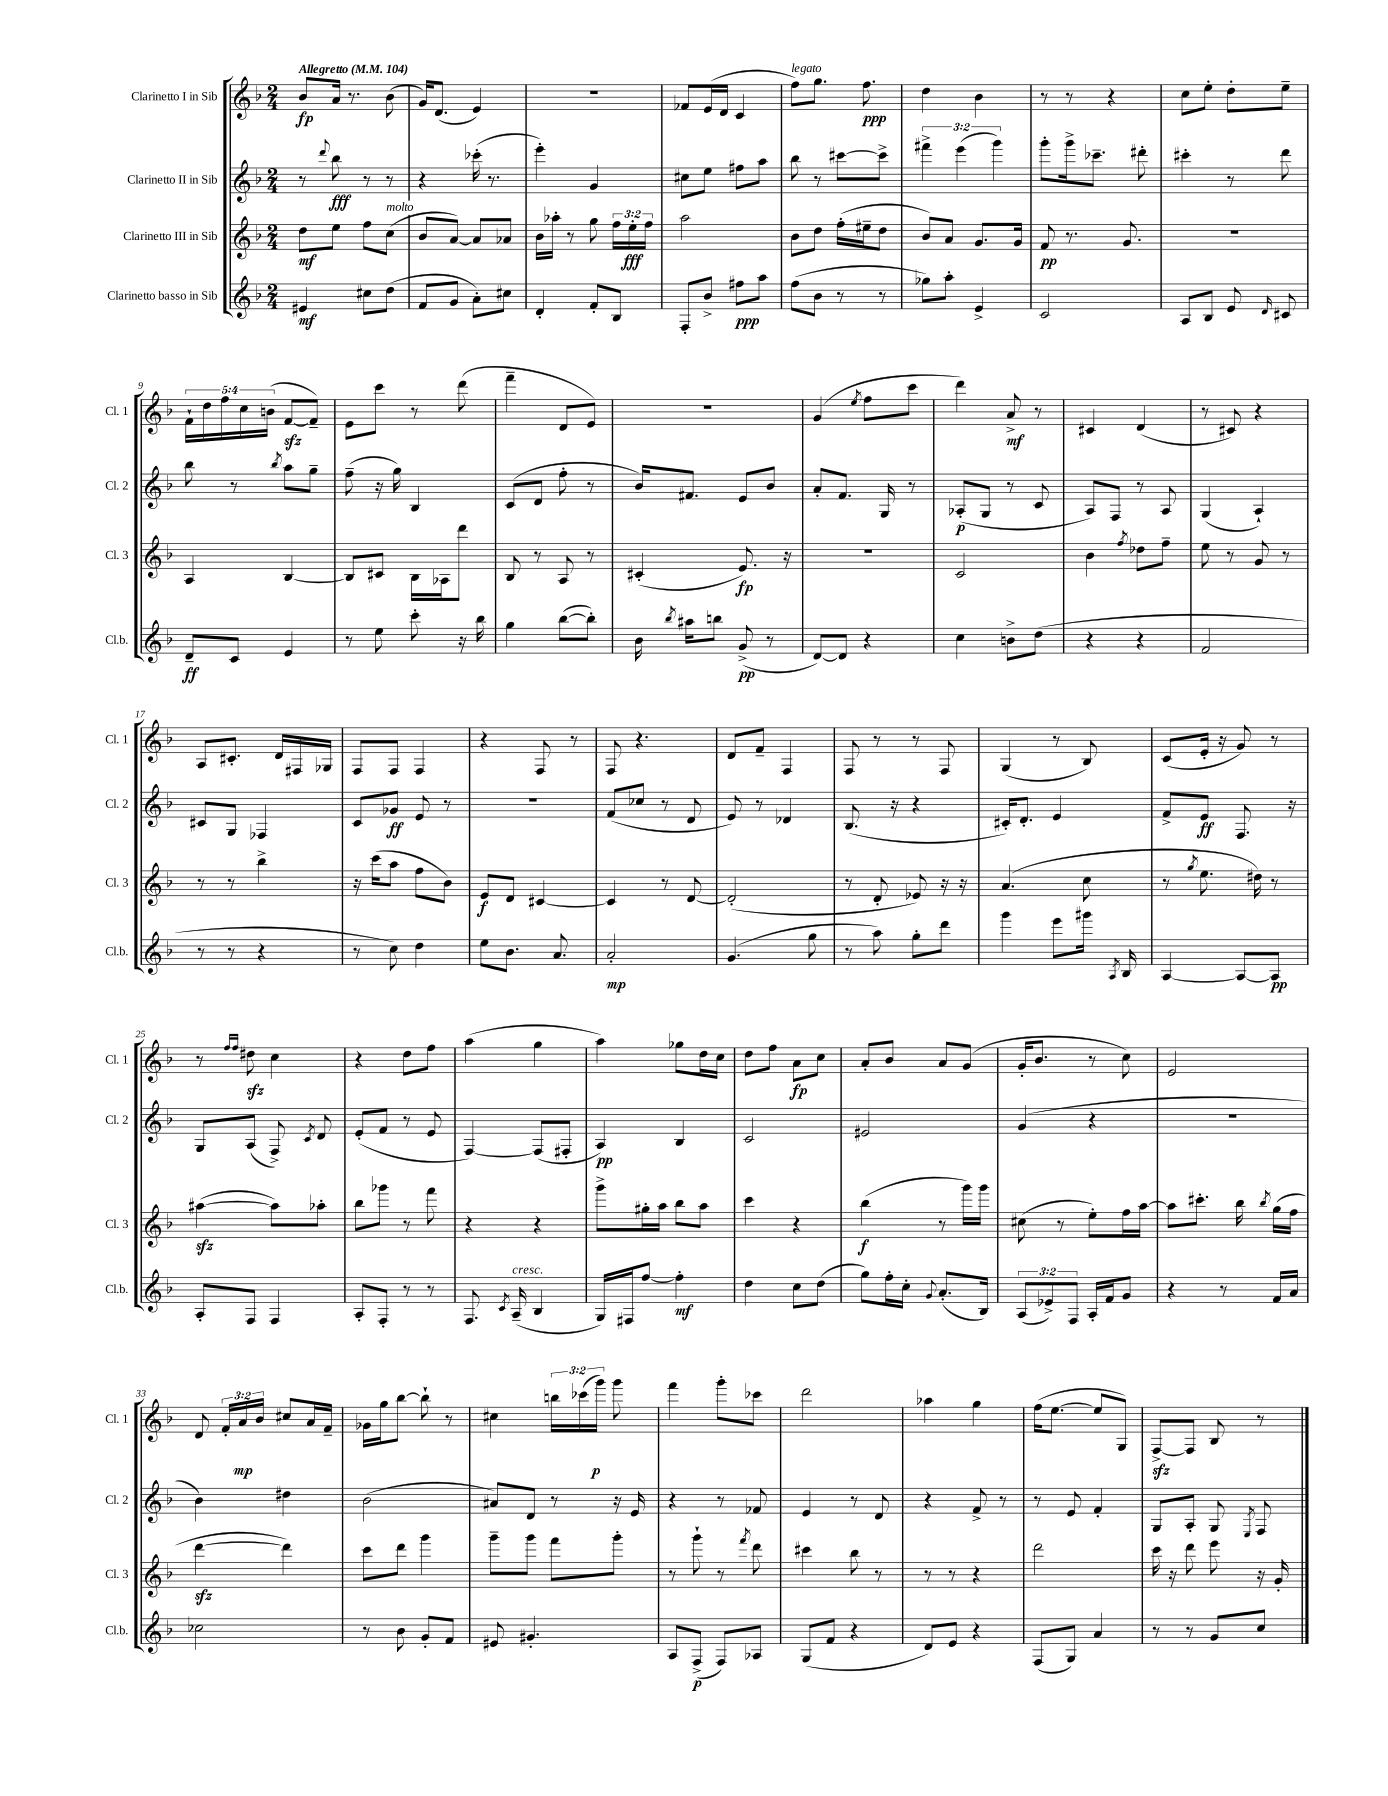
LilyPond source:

<<
\new StaffGroup <<
\new Staff = "s0" \with { instrumentName = "Clarinetto I in Sib" shortInstrumentName = "Cl. 1" } {
    \clef treble \key f \major \numericTimeSignature \time 2/4 \override Staff.TupletNumber.text = #tuplet-number::calc-fraction-text \tempo "Allegretto" 4 = 104
    \autoBeamOff bes'8[\fp a'16] r8. bes'8( |
    g'16[) d'8.]( e'4) |
    R2 |
    fes'8[ e'16( d'16] c'4 |
    f''8[^\markup { \italic "legato" }) g''8.] f''8.\ppp |
    d''4 bes'4 |
    r8 r8 r4 |
    c''8[ e''8]-. d''8[-. e''8]-- |
    \tuplet 5/4 { f'16[-! d''16 f''16 c''16 b'16]( } f'8[~\sfz f'8]--) |
    e'8[ c'''8] r8 d'''8( |
    f'''4-- d'8[ e'8]) |
    r2 |
    g'4( \acciaccatura { e''8 } f''8[ c'''8] |
    d'''4) a'8->\mf r8 |
    cis'4 d'4( |
    r8 cis'8) r4 |
    a8[ cis'8.]-. d'16[ fis16 ges16] |
    f8[ f8] f4 |
    r4 f8 r8 |
    f8 r4. |
    d'8[ f'8]-- f4 |
    f8 r8 r8 f8 |
    g4( r8 bes8) |
    c'8[( e'16]-. r16 g'8) r8 |
    r8 \grace { f''16[ f''16] } dis''8\sfz c''4 |
    r4 d''8[ f''8] |
    a''4( g''4 |
    a''4) ges''8[ d''16 c''16] |
    d''8[ f''8] a'8[\fp c''8] |
    a'8[-. bes'8] a'8[ g'8]( |
    g'16[-. bes'8.] r8 c''8) |
    e'2 |
    d'8 \tuplet 3/2 { f'16[-. a'16\mp bes'16] } cis''8[ a'16 f'16]-- |
    ges'16[ g''16 bes''8]~ bes''8-! r8 |
    cis''4 \tuplet 3/2 { b''16[ ces'''16( g'''16]\p) } g'''8 |
    f'''4 g'''8[-. ces'''8] |
    d'''2 |
    aes''4 g''4 |
    f''16[( e''8.]~ e''8[ g8]) |
    f8[~->\sfz f8] bes8 r8 \bar "|." |
}
\new Staff = "s1" \with { instrumentName = "Clarinetto II in Sib" shortInstrumentName = "Cl. 2" } {
    \clef treble \key f \major \numericTimeSignature \time 2/4 \override Staff.TupletNumber.text = #tuplet-number::calc-fraction-text
    \autoBeamOff r8 \appoggiatura { d'''8 } bes''8\fff r8 r8 |
    r4 ces'''16-.( r8. |
    e'''4-.) g'4 |
    cis''8[ e''8] fis''8[ a''8] |
    bes''8 r8 cis'''8[~ cis'''8]-> |
    \tuplet 3/2 { fis'''4-> e'''4( g'''4) } |
    g'''8[-. g'''16-> ces'''8.]-- dis'''8-. |
    cis'''4-. r8 d'''8 |
    bes''8 r8 \acciaccatura { bes''8 } a''8[ g''8]-- |
    f''8--( r16 g''16) bes4 |
    c'8[( d'8] f''8-. r8 |
    bes'16[) fis'8.] e'8[ bes'8] |
    a'8[-. f'8.] g16 r8 |
    aes8[-.\p( g8] r8 c'8 |
    a8[) f8] r8 a8 |
    g4( a4-!) |
    cis'8[ g8] fes4 |
    c'8[ ges'8]\ff e'8 r8 |
    R2 |
    f'8[( ces''8] r8 d'8 |
    e'8) r8 des'4 |
    bes8.( r16 r4 |
    cis'16[-.) d'8.]-. e'4 |
    f'8[-> e'8]\ff f8. r16 |
    g8[ a8]( f8->) \acciaccatura { c'8 } d'8 |
    e'8[-.( f'8] r8 e'8 |
    f4~) f8[( fis8]-. |
    a4\pp) bes4 |
    c'2 |
    eis'2 |
    g'4( r4 |
    r2 |
    bes'4) dis''4 |
    bes'2( |
    ais'8[) d'8] r8 r16 e'16 |
    r4 r8 fes'8 |
    e'4 r8 d'8 |
    r4 f'8-> r8 |
    r8 e'8 f'4-. |
    g8[ a8]-. g8 \acciaccatura { e8 } f8 \bar "|." |
}
\new Staff = "s2" \with { instrumentName = "Clarinetto III in Sib" shortInstrumentName = "Cl. 3" } {
    \clef treble \key f \major \numericTimeSignature \time 2/4 \override Staff.TupletNumber.text = #tuplet-number::calc-fraction-text
    \autoBeamOff d''8[\mf e''8] f''8[ c''8]^\markup { \italic "molto" }( |
    bes'8[ a'8]~) a'8[ aes'8] |
    bes'16[ aes''16]-. r8 g''8 \tuplet 3/2 { f''16[ e''16-.\fff f''16] } |
    a''2 |
    bes'8[ d''8] f''16[-.( eis''16-- d''8] |
    bes'8[) a'8] g'8.[ g'16] |
    f'8\pp r8. g'8. |
    R2 |
    a4 bes4~ |
    bes8[ cis'8] bes16[ aes16 d'''8] |
    bes8 r8 a8 r8 |
    cis'4-.( e'8.\fp) r16 |
    r2 |
    c'2 |
    bes'4 \acciaccatura { f''8 } des''8[ f''8]-- |
    e''8 r8 g'8 r8 |
    r8 r8 bes''4-> |
    r16 c'''16[( a''8] f''8[ bes'8]) |
    e'8[\f d'8] cis'4~ |
    cis'4 r8 d'8~ |
    d'2-.( |
    r8 d'8-. ees'8) r16 r16 |
    a'4.( c''8 |
    r8 \acciaccatura { g''8 } e''8. dis''16) r8 |
    ais''4~\sfz( ais''8[) aes''8]-. |
    bes''8[ ges'''8] r8 f'''8 |
    r4 r4 |
    g'''8[-> gis''16-. a''16] bes''8[ a''8] |
    c'''4 r4 |
    bes''4\f( r8 g'''16[) g'''16] |
    cis''8( r8 e''8[-.) f''16 a''16]~ |
    a''8[ cis'''8.]-. bes''16 \acciaccatura { bes''8 } g''16[( f''16] |
    d'''4~\sfz d'''4) |
    c'''8[ d'''8] g'''4 |
    g'''8[-- g'''8] f'''8[ g'''8]-. |
    r8 g'''8-! r8 \acciaccatura { f'''8 } d'''8 |
    cis'''4 bes''8 r8 |
    r8 r8 r4 |
    d'''2 |
    c'''16 r16 d'''8 e'''8 r16 g'16-. \bar "|." |
}
\new Staff = "s3" \with { instrumentName = "Clarinetto basso in Sib" shortInstrumentName = "Cl.b." } {
    \clef treble \key f \major \numericTimeSignature \time 2/4 \override Staff.TupletNumber.text = #tuplet-number::calc-fraction-text
    \autoBeamOff eis'4\mf cis''8[ d''8]( |
    f'8[ g'8] a'8[-.) cis''8] |
    d'4-. f'8[-. bes8] |
    f8[-. bes'8]-> fis''8[\ppp a''8] |
    f''8[( bes'8] r8 r8 |
    ges''8[) a''8]-. e'4-> |
    c'2 |
    a8[ bes8] e'8 \grace { d'16 } cis'8 |
    d'8[--\ff c'8] e'4 |
    r8 e''8 c'''8-. r16 bes''16 |
    g''4 bes''8[~( bes''8]-.) |
    bes'16 \acciaccatura { bes''8 } ais''16[ b''8] g'8->\pp( r8 |
    d'8[~) d'8] r4 |
    c''4 b'8[-> d''8]( |
    r4 r4 |
    f'2 |
    r8 r8 r4 |
    r8 c''8) d''4 |
    e''8[ bes'8.] a'8. |
    a'2-.\mp |
    g'4.( g''8 |
    r8 a''8) g''8[-. d'''8] |
    g'''4 e'''8[ gis'''16] \acciaccatura { a8 } bes16 |
    a4~ a8[~ a8]\pp |
    a8[-. f8] f4 |
    a8[-. f8]-. r8 r8 |
    f8. \acciaccatura { c'8 } a16--^\markup { \italic "cresc." }( bes4 |
    g16[) fis16 f''8]~ f''4-.\mf |
    d''4 c''8[ d''8]( |
    g''8[) f''16-. c''16]-. \appoggiatura { g'8 } a'8.[-.( bes16]) |
    \tuplet 3/2 { a8[( ees'8->) f8] } a16[-. f'16 g'8] |
    r4 r8 f'16[ a'16] |
    ces''2 |
    r8 bes'8 g'8[-. f'8] |
    eis'8 gis'4.-. |
    a8[ f8]->\p( f8[) aes8] |
    g8[( f'8] r4 |
    d'8[) e'8] r4 |
    f8[( g8]) a'4 |
    r8 r8 g'8[ c''8] \bar "|." |
}
>>
>>
